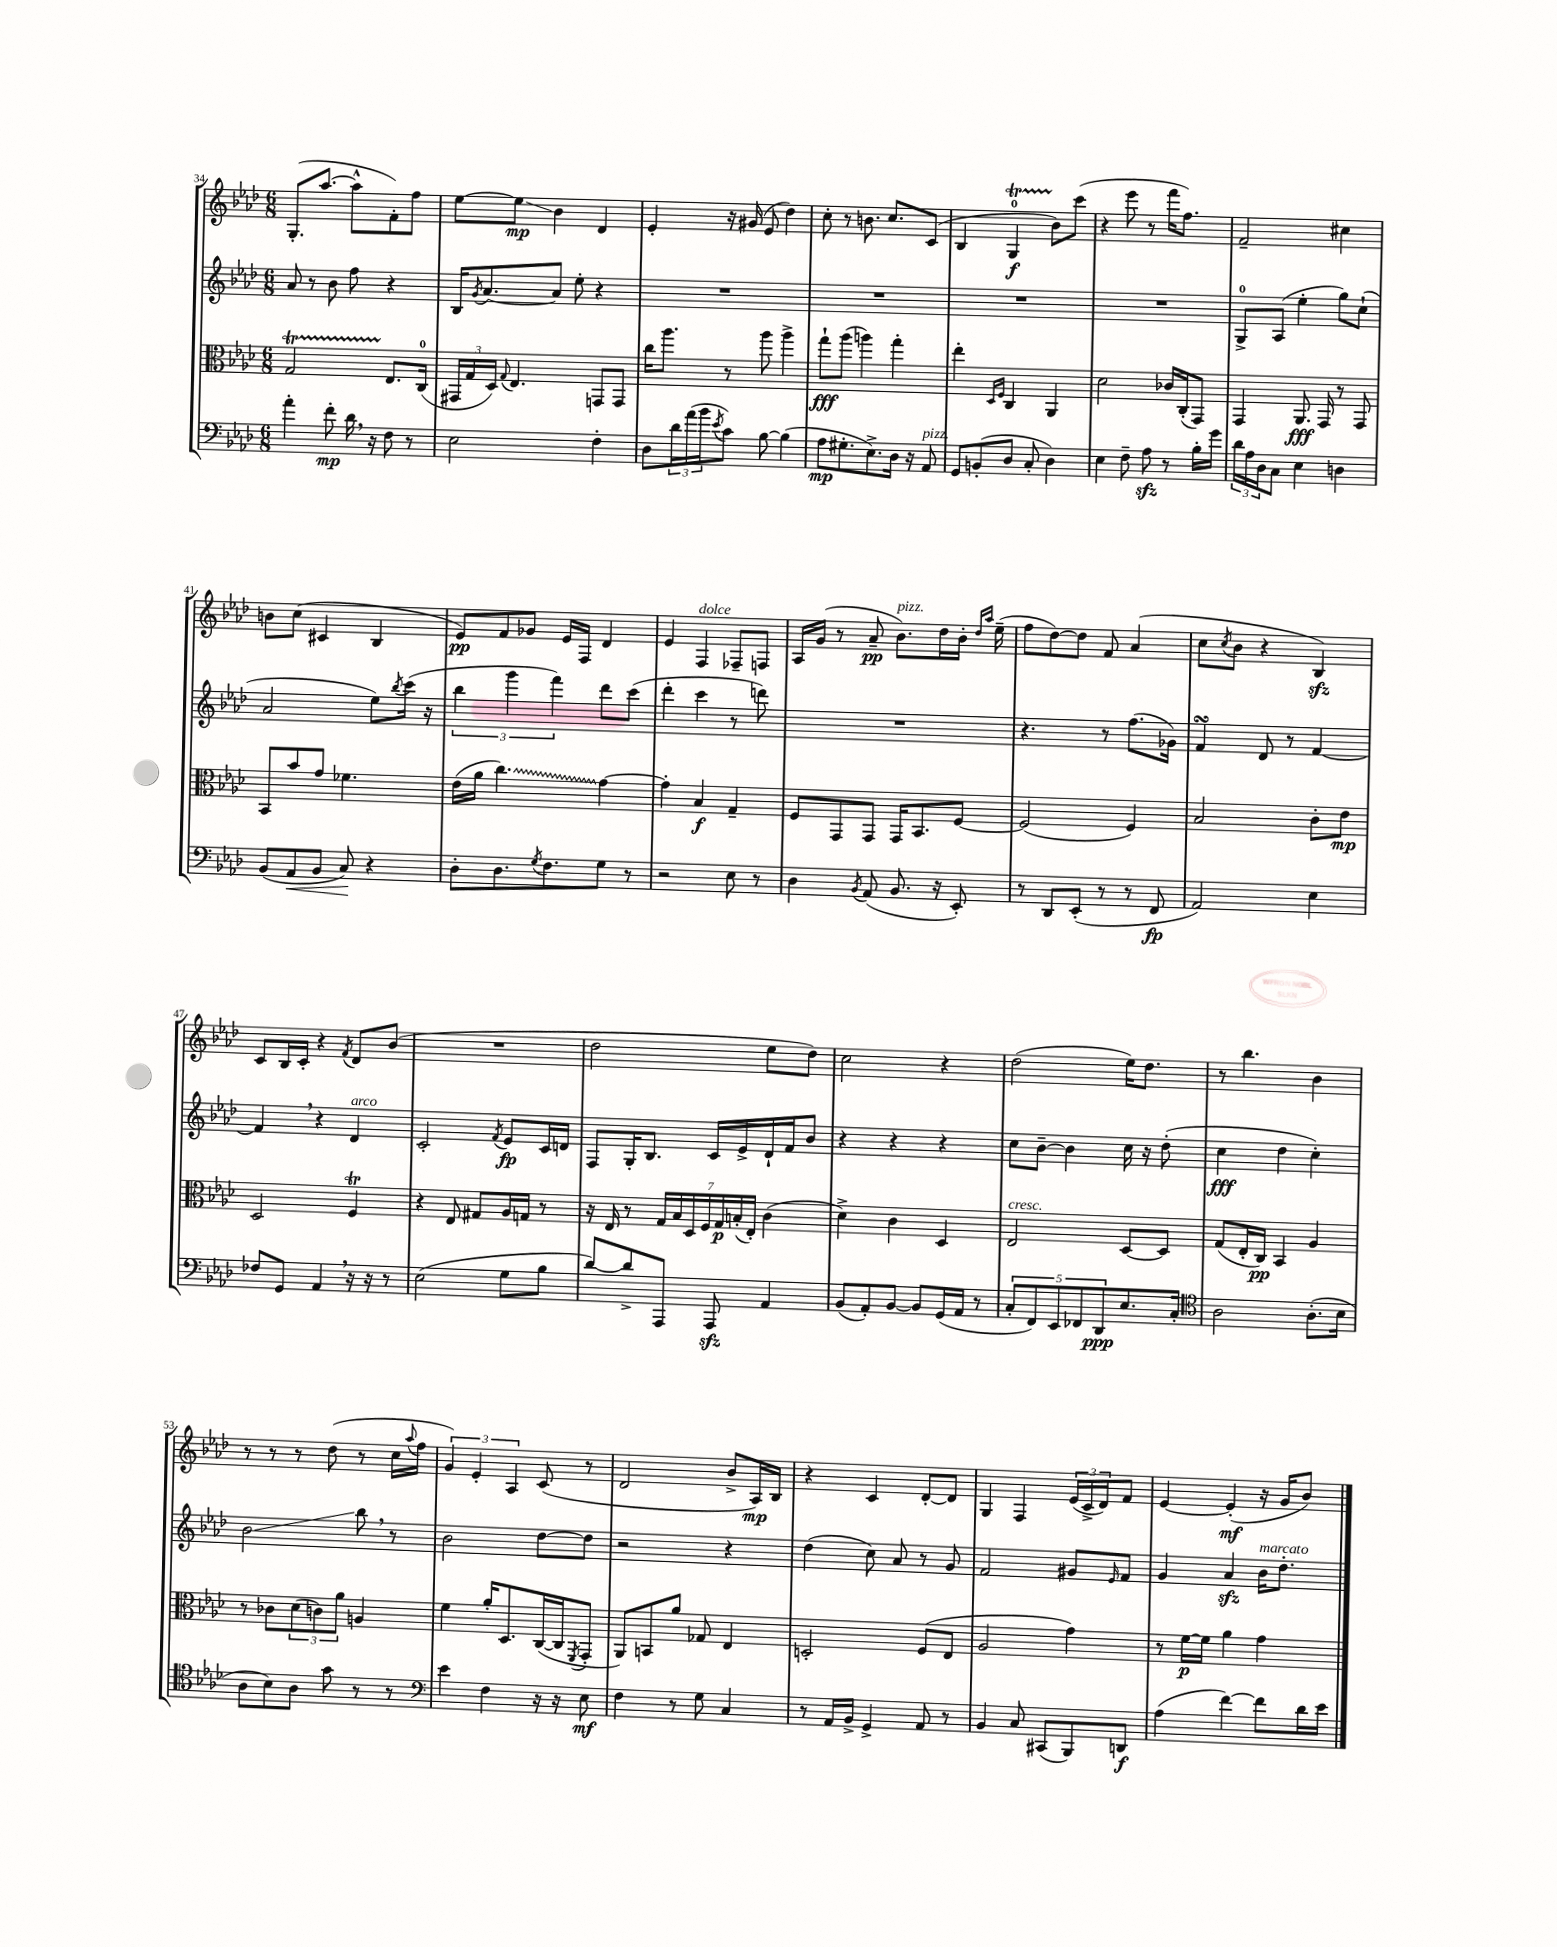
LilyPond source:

<<
\new StaffGroup <<
\new Staff = "s0" {
    \clef treble \key aes \major \numericTimeSignature \time 6/8
    g8.-.( aes''8.~ aes''8-^ f'8-.) f''8 |
    ees''8~ ees''8\glissando\mp bes'4 des'4 |
    ees'4-. r16 gis'16( ees'8 des''4) |
    c''8-. r8 b'8. c''8. c'8( |
    bes4 g4-0\startTrillSpan\f bes'8\stopTrillSpan) c'''8( |
    r4 ees'''8 r8 f'''16 f''8.) |
    f'2-- cis''4 |
    b'8 c''8( cis'4 bes4 |
    ees'8\pp) f'8 ges'8 ees'16 f16 des'4 |
    ees'4 f4^\markup { \italic "dolce" } fes8-- f8 |
    aes16 g'16( r8 aes'8--\pp bes'8.^\markup { \italic "pizz." }) des''16 bes'16-. \grace { des''16 aes''16 } ees''16--( |
    f''8 des''8~) des''8 f'8 aes'4( |
    c''8 \acciaccatura { c''8 } bes'8 r4 bes4\sfz) |
    c'8 bes16 c'16-. r4 \acciaccatura { f'8 } des'8 bes'8( |
    R2. |
    des''2 ees''8 des''8) |
    c''2 r4 |
    des''2( ees''16) des''8. |
    r8 bes''4. bes'4 |
    r8 r8 r8 des''8( r8 c''16 \appoggiatura { aes''8 } f''16 |
    \tuplet 3/2 { g'4) ees'4-. aes4 } c'8( r8 |
    des'2 bes'8-> aes16\mp) bes16 |
    r4 c'4 des'8~-. des'8 |
    g4 f4 \tuplet 3/2 { ees'16( c'16-> des'16) } f'8 |
    ees'4~ ees'4-.\mf( r16 g'16 bes'8) \bar "|." |
}
\new Staff = "s1" {
    \clef treble \key aes \major \numericTimeSignature \time 6/8
    aes'8 r8 bes'8 f''8 r4 |
    bes16 \acciaccatura { g'8 } aes'8.~ aes'8 ees''8-. r4 |
    R2. |
    R2. |
    R2. |
    R2. |
    g8-0-> aes8( ees''4-. g''8) c''8-!( |
    aes'2 ees''8) \acciaccatura { bes''8 } c'''16( r16 |
    \tuplet 3/2 { bes''4 g'''4 f'''4) } des'''8 c'''8( |
    des'''4-. c'''4 r8 d'''8) |
    R2. |
    r4. r8 f''8.( ges'16) |
    f'4\turn des'8 r8 f'4~ |
    f'4 \breathe r4 des'4^\markup { \italic "arco" } |
    c'2-. \acciaccatura { f'8 } ees'8\fp c'16 d'16 |
    f8 g16-. bes8. c'16 ees'16-> des'16-! f'16 bes'8 |
    r4 r4 r4 |
    c''8 bes'8~-- bes'4 c''16 r16 des''8-.( |
    c''4\fff des''4 c''4-.) |
    bes'2\glissando bes''8 \breathe r8 |
    bes'2 des''8~ des''8 |
    r2 r4 |
    des''4( c''8) aes'8 r8 g'8 |
    f'2 gis'8 \grace { ees'16 } f'8 |
    g'4 aes'4\sfz bes'16^\markup { \italic "marcato" } des''8.-. \bar "|." |
}
\new Staff = "s2" {
    \clef alto \key aes \major \numericTimeSignature \time 6/8
    g2\startTrillSpan ees8.\stopTrillSpan c16-0( |
    \tuplet 3/2 { gis,16 g16 des16) } \appoggiatura { g8 } ees4. g,8 g,8 |
    c''16 aes''8. r8 aes''8 aes''4-> |
    g''8-!\fff aes''8( a''4) g''4-. |
    ees''4-. \grace { des16 f16 } c4 aes,4 |
    des'2 ces'16 c16-.( g,8) |
    g,4 aes,8.\fff g,16 r8 g,8 |
    bes,8 bes'8 g'8 fes'4. |
    ees'16( aes'16 \once \override Glissando.style = #'zigzag c''4.\glissando) g'4~ |
    g'4-. bes4\f g4-- |
    f8 g,8 g,8 g,16 bes,8. f8~ |
    f2( f4) |
    bes2 c'8-. ees'8\mp |
    des2 f4\trill |
    r4 ees8 gis8 aes16 g16 r8 |
    r16 ees16 r8 \tuplet 7/4 { g16 bes16 des16 f16 g16\p b16-.( ees16-.) } c'4( |
    des'4->) c'4 des4 |
    ees2^\markup { \italic "cresc." } des8~ des8 |
    g8( ees16-. c16\pp) bes,4 aes4 |
    r8 ces'8 \tuplet 3/2 { des'8( c'8) aes'8 } a4 |
    f'4 aes'16-. des8. c16~( c16 \acciaccatura { f,8 } g,8-. |
    aes,8) b,8 aes'8 ges8 ees4 |
    d2-. f8( ees8 |
    aes2 g'4) |
    r8 f'16~\p f'16 aes'4 g'4 \bar "|." |
}
\new Staff = "s3" {
    \clef bass \key aes \major \numericTimeSignature \time 6/8
    aes'4-. f'8-.\mp des'16 \breathe r16 f8 r8 |
    ees2 f4-. |
    des8 \tuplet 3/2 { des'16 aes'16( bes'16 } \acciaccatura { ees'8 } c'8) bes8~ bes4( |
    aes8\mp gis8.-. ees8.->) des16 r16 aes,8^\markup { \italic "pizz." } |
    g,8 b,8-.( des8 c8-. des4) |
    ees4 f8-- aes8\sfz r8 bes16-. g'16 |
    \tuplet 3/2 { des'16 aes16 des16 } c8 ees4 d4 |
    bes,8( aes,8\< bes,8 c8\!) r4 |
    des8-. des8. \acciaccatura { g8 } f8. g8 r8 |
    r2 ees8 r8 |
    des4 \acciaccatura { bes,8 } aes,8( bes,8. r16 ees,8-.) |
    r8 des,8 ees,8-.( r8 r8 f,8\fp |
    aes,2) ees4 |
    fes8 g,8 aes,4 \breathe r16 r16 r8 |
    ees2( g8 bes8 |
    des'8~) des'8-> aes,,8 aes,,8\sfz aes,4 |
    bes,8( aes,8-.) bes,8~ bes,8 g,16( aes,16 r8 |
    \tuplet 5/4 { c8-. f,8) ees,8 fes,8 des,8\ppp } ees8. c16-. |
    \clef tenor aes2 aes8.-.( bes16 |
    aes8 bes8) aes8 g'8 r8 r8 |
    \clef bass ees'4 f4 r16 r16 ees8\mf |
    f4 r8 g8 c4 |
    r8 aes,16 bes,16-> g,4-> aes,8 r8 |
    bes,4 c8 cis,8( bes,,8) d,8\f |
    aes4( f'4~) f'8 des'16 ees'16 \bar "|." |
}
>>
>>
\layout { \context { \Score currentBarNumber = #34 } }
